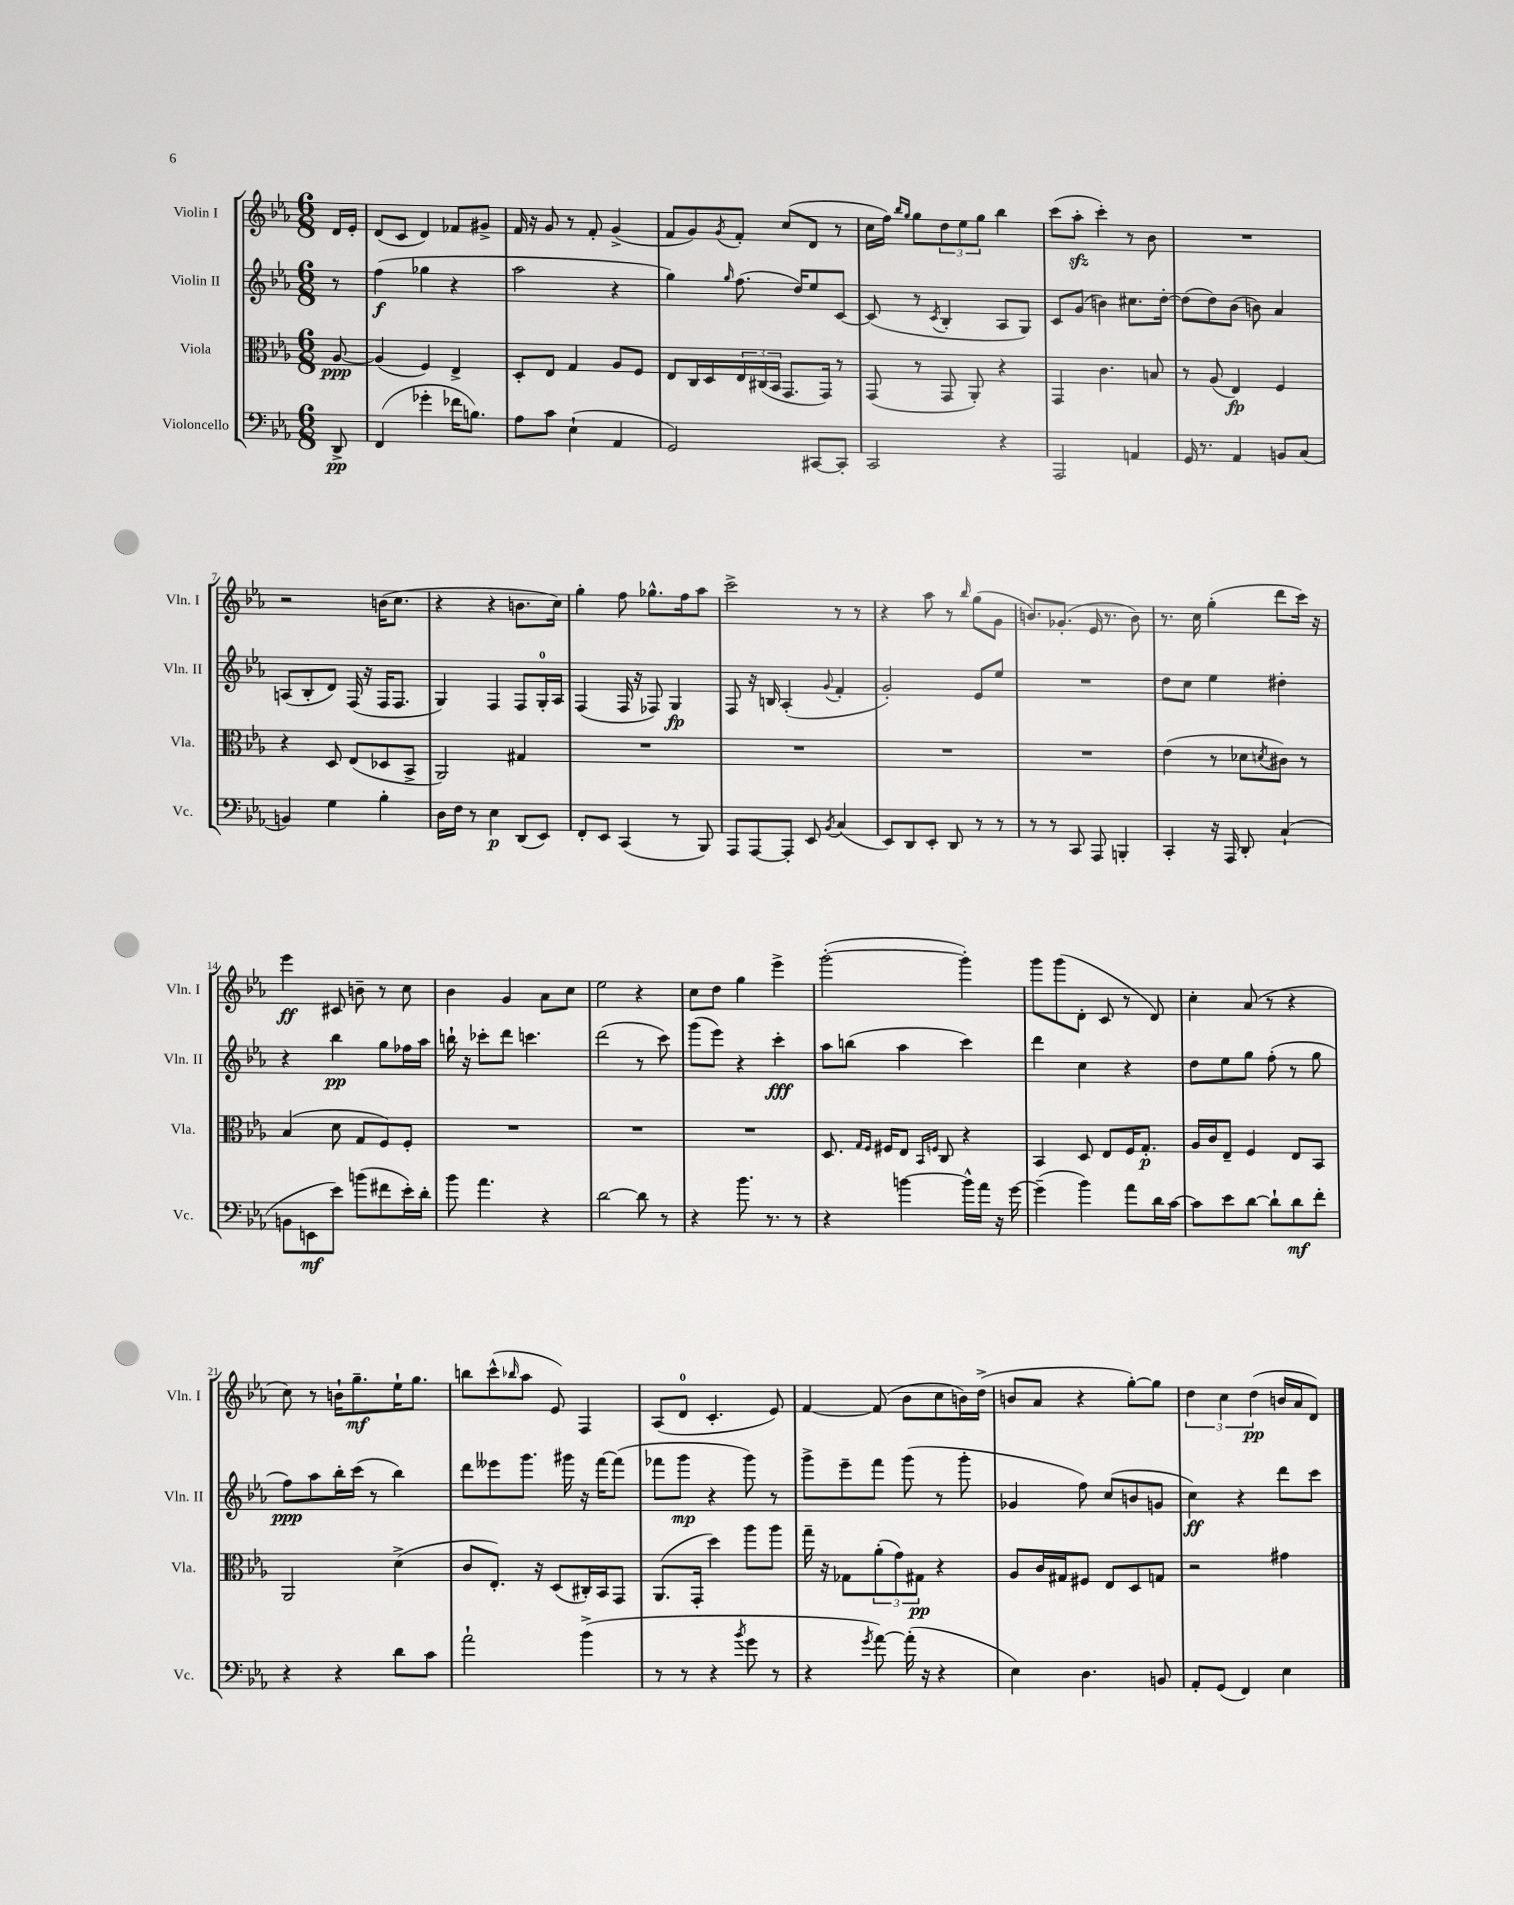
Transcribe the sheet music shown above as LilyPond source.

<<
\new StaffGroup <<
\new Staff = "s0" \with { instrumentName = "Violin I" shortInstrumentName = "Vln. I" } {
    \clef treble \key ees \major \numericTimeSignature \time 6/8 \partial 8
    d'16 ees'16-. |
    d'8( c'8 d'4) fes'8 gis'8-> |
    f'16 r16 g'8 r8 f'8-. g'4->( |
    f'8 g'8) \acciaccatura { g'8 } f'8-. c''8( d'8 r8 |
    c''16 f''16) \grace { bes''16 g''16 } g''8 \tuplet 3/2 { d''8 ees''8 g''8 } bes''4 |
    c'''8( aes''8-.\sfz c'''4-.) r8 bes'8 |
    R2. |
    r2 b'16( c''8. |
    r4 r4 b'8. c''16) |
    g''4-. f''8 ges''8.-^ f''16 aes''8 |
    c'''2-> r8 r8 |
    r4 aes''8 r8 \grace { bes''16 } g''8( g'8 |
    b'8.) ges'8.-.( ees'16 r8. b'8) |
    r8. c''16 g''4-.( d'''8 c'''16) r16 |
    ees'''4\ff cis'8 b'8-- r8 c''8 |
    bes'4 g'4 aes'8 c''8 |
    ees''2 r4 |
    c''8 d''8 g''4 ees'''4-> |
    g'''2~-.( g'''4-.) |
    g'''8 g'''8( d'8-. c'8 r8 d'8) |
    c''4-. aes'8( r8 r4 |
    c''8) r8 b'16-! g''8.--\mf ees''16-! g''8. |
    b''8 c'''8-^( \grace { bes''16 } aes''8 ees'8) f4 |
    aes8( d'8-0 c'4.-. ees'8) |
    f'4~ f'8( bes'8 c''8 b'16) d''16->( |
    b'8 aes'8 r4 g''8~-.) g''8 |
    \tuplet 3/2 { d''4 c''4 d''4\pp( } b'16 aes'16 d'8) \bar "|." |
}
\new Staff = "s1" \with { instrumentName = "Violin II" shortInstrumentName = "Vln. II" } {
    \clef treble \key ees \major \numericTimeSignature \time 6/8 \partial 8
    r8 |
    f''4\f( ges''4 r4 |
    aes''2 r4 |
    g''4) \grace { g''16 } f''8.( d''16) ees''8 c'8~ |
    c'8( r8 \acciaccatura { c'8 } bes4-. aes8 g8) |
    c'8 g'8( b'4) cis''8. d''16~-. |
    d''8( d''8) bes'8( b'8) aes'4 |
    a8( bes8-. d'8) f16( r16 f16 f8. |
    g4) f4 f8 g16-0-. aes16 |
    f4( f16 r16 fes8) g4\fp |
    f8 r16 b16 aes4-.( \appoggiatura { g'8 } f'4-. |
    g'2-.) ees'8 ees''8 |
    R2. |
    d''8 c''8 ees''4 dis''4-. |
    r4 bes''4\pp g''8 fes''16 aes''16 |
    b''16-! r16 ces'''8-. d'''8 c'''4. |
    d'''2( r8 c'''8) |
    g'''8( ees'''8) r4 c'''4-.\fff |
    aes''8 b''8( aes''4 c'''4) |
    d'''4 c''4 r4 |
    d''8 ees''8 g''8 f''8-.( r8 g''8 |
    f''8\ppp) aes''8 bes''16-. c'''16( r8 bes''4) |
    d'''8 eeses'''8 g'''8. gis'''16 r16 f'''16~ f'''8( |
    fes'''8 g'''8\mp r4 g'''8) r8 |
    g'''8-> ees'''8-- f'''8 g'''8( r8 g'''8-. |
    ges'4 f''8) c''8( b'8 g'8 |
    c''4\ff) r4 d'''8 c'''8 \bar "|." |
}
\new Staff = "s2" \with { instrumentName = "Viola" shortInstrumentName = "Vla." } {
    \clef alto \key ees \major \numericTimeSignature \time 6/8 \partial 8
    aes8~\ppp |
    aes4( f4) ees4-> |
    d8-. ees8 g4 aes8 f8 |
    ees8 c16 d16 \tuplet 3/2 { ees16 cis16( bes,16 } g,8. g,16) r8 |
    g,8( r8 g,8 aes,8-.) r4 |
    g,4 c'4. b8 |
    r8 aes8( ees4\fp) f4 |
    r4 d8 ees8( des8 bes,8-> |
    aes,2) gis4 |
    R2. |
    R2. |
    R2. |
    R2. |
    ees'4( r8 des'8 \acciaccatura { d'8 } cis'8) r8 |
    bes4( d'8 g8 f8) f8-. |
    R2. |
    R2. |
    R2. |
    d8. \grace { g16 f16 } fis16 ees8 \grace { bes,16 f16 } c8 r4 |
    bes,4 d8 ees8 f16 g8.-.\p |
    aes16 c'16 ees8-- f4 ees8 bes,8 |
    aes,2 d'4->( |
    c'8 ees8.-.) r16 d8( cis16-.) bes,16 g,8 |
    aes,8.( g,16-. d''4) aes''8 aes''8 |
    g''16-- r16 ges8 \tuplet 3/2 { aes'8-.( g'8) gis8\pp } r4 |
    aes8 c'16 gis16 fis8 ees8 d8 g8 |
    r2 gis'4 \bar "|." |
}
\new Staff = "s3" \with { instrumentName = "Violoncello" shortInstrumentName = "Vc." } {
    \clef bass \key ees \major \numericTimeSignature \time 6/8 \partial 8
    d,8->\pp |
    f,4( ges'4-. fes'16 b8.) |
    aes8 c'8 ees4-!( aes,4 |
    g,2) cis,8~ cis,8-. |
    c,2 r4 |
    aes,,2 a,4 |
    g,16 r8. aes,4 b,8 c8( |
    b,4) g4 bes4-. |
    d16 f16 r8 ees4\p d,8( ees,8) |
    f,8-. ees,8 c,4( r8 bes,,8) |
    aes,,8 aes,,8~ aes,,8-. ees,8 \acciaccatura { bes,8 } c4( |
    ees,8) d,8 ees,8-. d,8 r8 r8 |
    r8 r8 c,8 aes,,8 b,,4-. |
    c,4-. r16 aes,,16 d,8-. c4-!( |
    b,8 e,8\mf ees'8) b'8( fis'8 ees'16-.) d'16-. |
    bes'8 aes'4. r4 |
    d'2~ d'8 r8 |
    r4 bes'8. r8. r8 |
    r4 b'4~ b'16-^ aes'16 r16 g'16~ |
    g'4--( bes'4) aes'8 d'16 c'16~ |
    c'8 ees'8 d'8~ d'8-! d'8\mf f'8-. |
    r4 r4 d'8 c'8 |
    aes'2-! bes'4->( |
    r8 r8 r4 \acciaccatura { bes'8 } g'8 r8 |
    r4 \acciaccatura { g'8 } aes'8~) aes'16-.( r16 r4 |
    ees4) d4. b,8 |
    aes,8-. g,8( f,4) ees4 \bar "|." |
}
>>
>>
